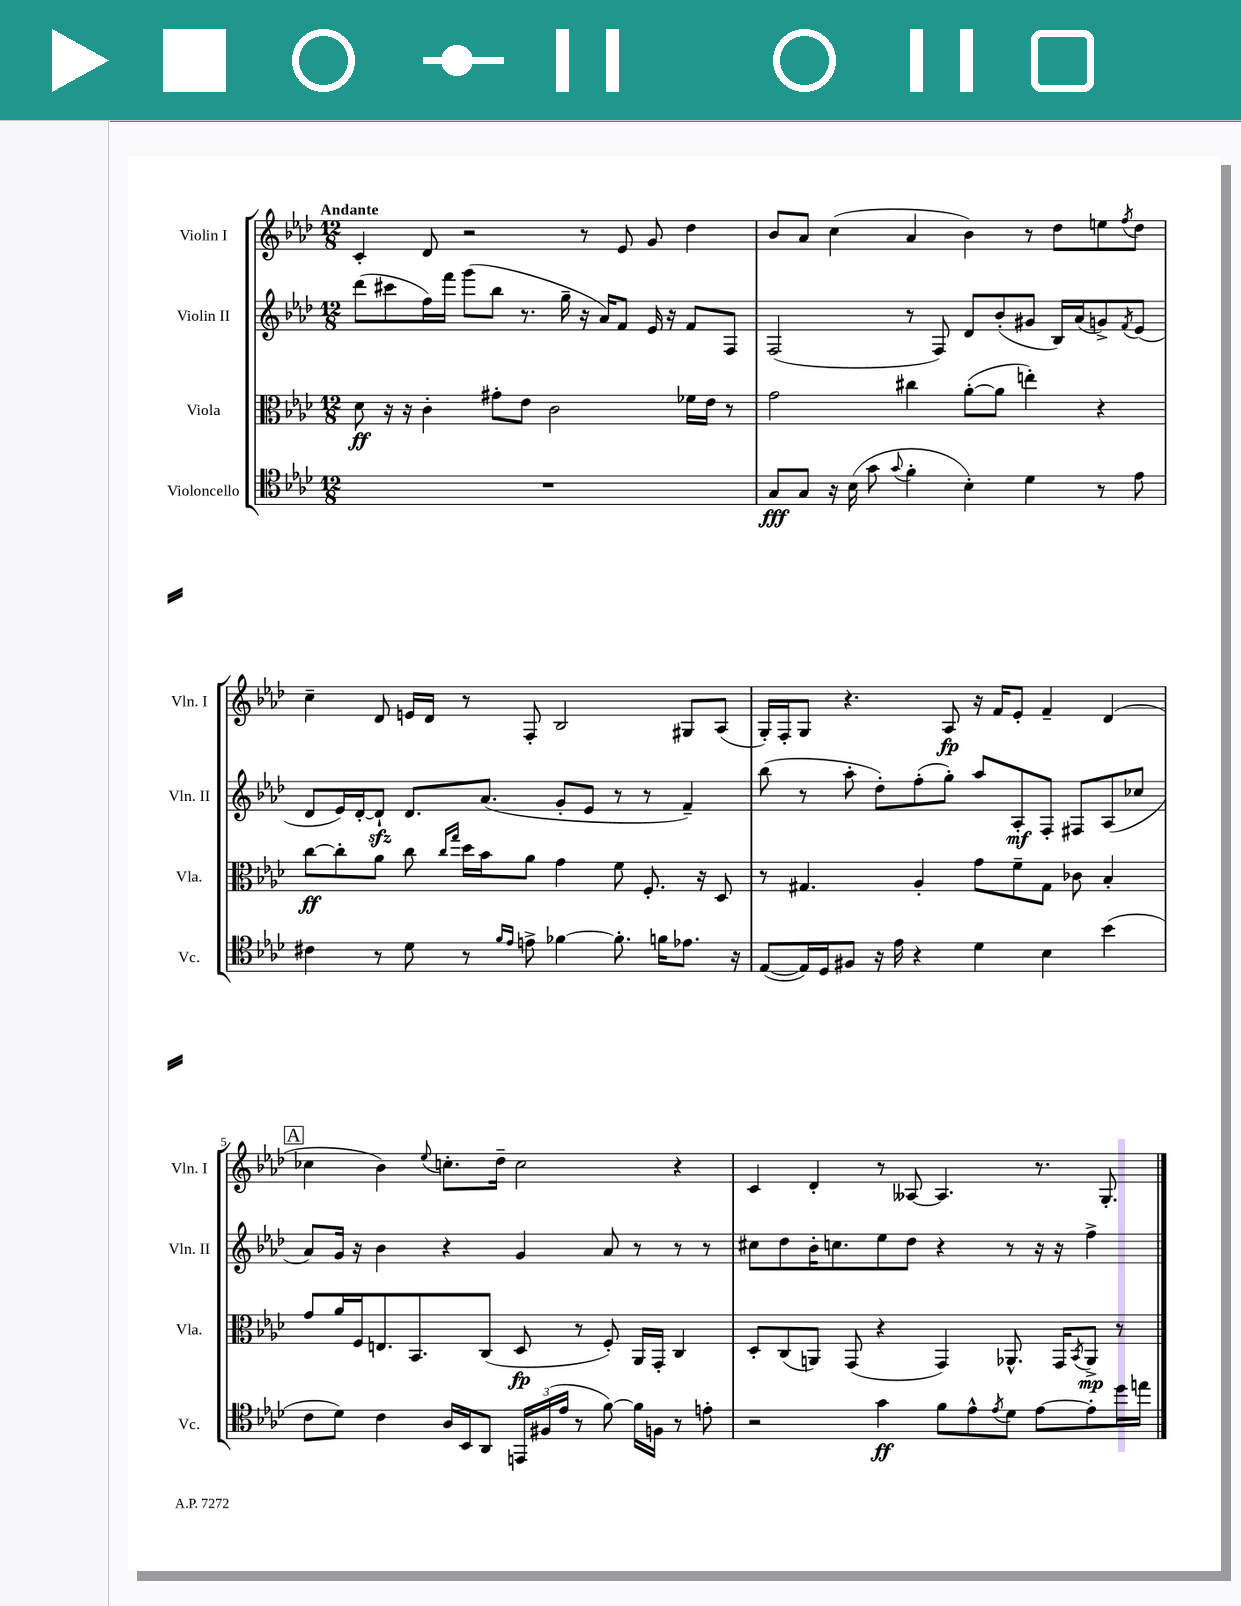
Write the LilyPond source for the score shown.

<<
\new StaffGroup <<
\new Staff = "s0" \with { instrumentName = "Violin I" shortInstrumentName = "Vln. I" } {
    \clef treble \key aes \major \numericTimeSignature \time 12/8 \tempo "Andante"
    c'4-. des'8 r2 r8 ees'8 g'8 des''4 |
    bes'8 aes'8 c''4( aes'4 bes'4) r8 des''8 e''8 \acciaccatura { f''8 } des''8 |
    c''4-- des'8 e'16 des'16 r8 f8-. bes2 gis8 aes8( |
    g16-.) f16-. g8 r4. aes8\fp r16 f'16 ees'8-. f'4-- des'4( |
    \mark \markup { \box "A" } ces''4 bes'4) \appoggiatura { ees''8 } c''8.-. des''16-- c''2 r4 |
    c'4 des'4-. r8 aeses8~ aeses4. r8. g8.-. \bar "|." |
}
\new Staff = "s1" \with { instrumentName = "Violin II" shortInstrumentName = "Vln. II" } {
    \clef treble \key aes \major \numericTimeSignature \time 12/8
    des'''8( cis'''8 f''16) f'''16 g'''8( bes''8 r8. g''16-- r16 aes'16) f'8 ees'16 r16 f'8 f8 |
    f2( r8 f8) des'8 bes'8-.( gis'8 bes16) aes'16( g'8->) \acciaccatura { f'8 } ees'8( |
    des'8 ees'16) des'16~-. des'8-!\sfz des'8. aes'8.( g'8-. ees'8 r8 r8 f'4--) |
    bes''8( r8 aes''8-. des''8-.) f''8-.( g''8-.) aes''8 aes8-.\mf f8-. fis8 aes8( ces''8 |
    \mark \markup { \box "A" } aes'8) g'16 r16 bes'4 r4 g'4 aes'8 r8 r8 r8 |
    cis''8 des''8 bes'16-. c''8. ees''8 des''8 r4 r8 r16 r16 f''4-> \bar "|." |
}
\new Staff = "s2" \with { instrumentName = "Viola" shortInstrumentName = "Vla." } {
    \clef alto \key aes \major \numericTimeSignature \time 12/8
    des'8\ff r16 r16 c'4-. gis'8-. ees'8 c'2 fes'16 ees'16 r8 |
    g'2 cis''4 aes'8~-.( aes'8 e''4-.) r4 |
    c''8~\ff c''8-. aes'8 c''8 \grace { c''16 g''16 } des''16 bes'16 aes'8 g'4 f'8 f8.-. r16 des8 |
    r8 gis4. aes4-. g'8 f'8-- gis8 ces'8 bes4-. |
    \mark \markup { \box "A" } g'8 aes'16 f16 e8. bes,8. c8( des8\fp r8 f8-.) aes,16 g,16-. c4 |
    des8-. c8( a,8) g,8( r4 g,4) aes,8.-^ g,16 \acciaccatura { bes,8 } aes,8->\mp r8 \bar "|." |
}
\new Staff = "s3" \with { instrumentName = "Violoncello" shortInstrumentName = "Vc." } {
    \clef tenor \key aes \major \numericTimeSignature \time 12/8
    R1. |
    g8\fff g8 r16 bes16( g'8 \appoggiatura { g'8 } f'4-. bes4-.) des'4 r8 ees'8 |
    cis'4 r8 des'8 r8 \grace { f'16 ees'16 } e'8-> fes'4~ fes'8.-. f'16 ees'8. r16 |
    ees8~( ees16) des16 fis8 r16 ees'16 r4 des'4 bes4 bes'4( |
    \mark \markup { \box "A" } c'8 des'8) c'4 aes16 bes,16 aes,8 \tuplet 3/2 { e,16 fis16( ees'16 } r8 f'8~) f'16 f16 r8 e'8-. |
    r2 g'4\ff f'8 ees'8-^ \acciaccatura { ees'8 } des'8 ees'8~ ees'8-. des''16 e''16 \bar "|." |
}
>>
>>
\layout { \context { \Score \override BarNumber.break-visibility = ##(#f #t #t) barNumberVisibility = #(every-nth-bar-number-visible 5) } }
